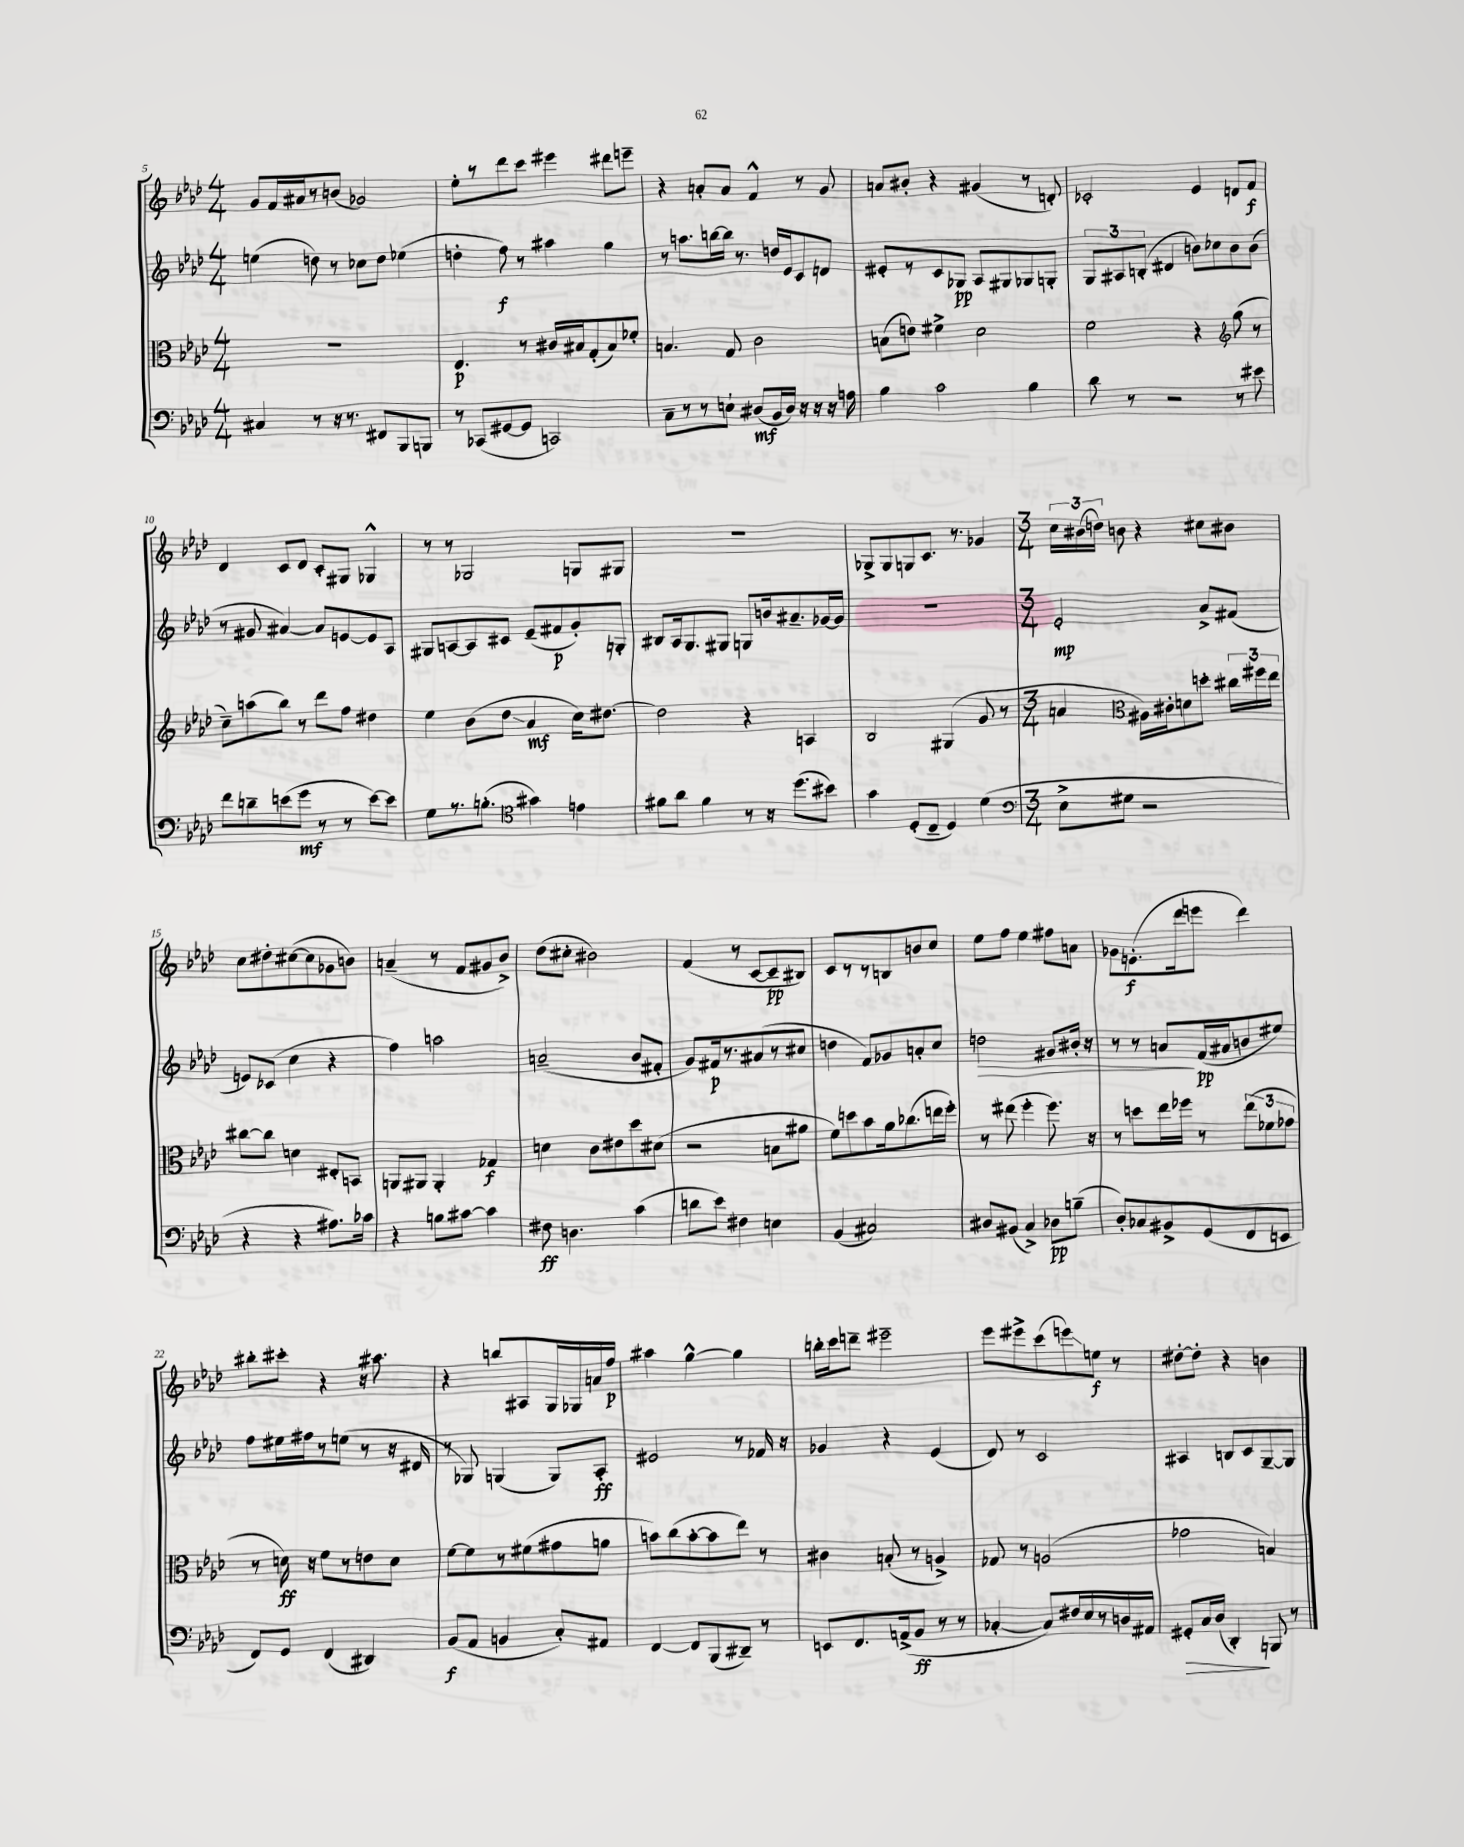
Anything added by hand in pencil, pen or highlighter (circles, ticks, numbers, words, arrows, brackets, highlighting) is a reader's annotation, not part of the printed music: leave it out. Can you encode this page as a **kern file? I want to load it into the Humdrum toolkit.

**kern	**kern	**kern	**kern
*staff4	*staff3	*staff2	*staff1
*clefF4	*clefC3	*clefG2	*clefG2
*k[b-e-a-d-]	*k[b-e-a-d-]	*k[b-e-a-d-]	*k[b-e-a-d-]
*M4/4	*M4/4	*M4/4	*M4/4
4C#	1r	(4ee	8g
.	.	.	16f
.	.	.	16a#
8r	.	8dd)	8r
16r	.	8r	(8b
8.r	.	.	.
.	.	8cc-	2g-)
8FF#	.	8dd	.
8BBB-	.	(4ee-	.
8BBB	.	.	.
=	=	=	=
8r	4.E-	4dd'	8ee-'
(8CC-	.	.	8r
[8GG#	.	8ff)	8ddd-
8GG#]	8r	8r	8ccc
2CC)	16c#	4aa#	4eee#
.	16B#	.	.
.	(8G'	.	.
.	8B#)	4gg	8ddd#
.	8f-'	.	8eee~
=	=	=	=
8C~	4.B	8r	4r
8r	.	8.aa	.
8r	.	.	8a'
.	.	[16bb	.
8E`	8G	16bb]	8a
.	.	8.r	.
(8D#	2c	.	4f^^
16BB-	.	16dd	.
16D#)	.	16e-	.
16r	.	8c	8r
16r	.	.	.
16r	.	8d	8g
16A	.	.	.
=	=	=	=
4B-	(8B	8e#'	8a
.	8e)	8r	8b#'
2c	4f#^	8c	4r
.	.	8G-	.
.	2d-	8A-	(4g#
.	.	8G#	.
4B-	.	8G-	8r
.	.	8G'	8d')
=	=	=	=
8d-	2f	12G	2c-'
.	.	12A#	.
8r	.	.	.
.	.	(12B'	.
2r	.	4d#	.
.	4r	8b)	4e-
.	.	8cc-	.
*	*clefG2	*	*
8r	(8gg	8b	8d
8e#	8r	(8b	8f
=	=	=	=
8f	8cc~)	8r	4d-
8d~	(8aa	8g#	.
(8e	8bb-)	[4a#)	8c
8g	8r	.	8d-
8r	8ddd-	8a#]	8c'
8r	8ff	[8e	8G#
[8e)	4dd#	8e]	4G-^^
8e]	.	8A-	.
=	=	=	=
8G	4ee-	8G#	8r
8.r	.	[8A	8r
.	(8b-	8A]	2G-
(8.B'	.	.	.
.	8dd-	8c#	.
*clefC4	*	*	*
4g#)	4a-	(8e-~	.
.	.	8f#	.
4e	16cc)	8g')	8G
.	[8.dd#	.	.
.	.	8G'	8G#
=	=	=	=
8f#	2dd#]	8B#	1r
8a-	.	16A-	.
.	.	8.G	.
4f#	.	.	.
.	.	8G#	.
8r	4r	8G	.
16r	.	16b	.
(8.dd-	.	8.a#~	.
.	4A	.	.
8b#)	.	[16g-	.
.	.	16g-]	.
=	=	=	=
4g	2B-	1r	8G-^
.	.	.	8G-
(8D-'	.	.	8G
8C~	.	.	8.c
4D-)	(4G#	.	.
.	.	.	8.r
(4d-	8g	.	4g-
.	8r	.	.
=	=	=	=
*clefF4	*	*	*
*M3/4	*M3/4	*M3/4	*M3/4
8E-^	4a	2e-'	24cc
.	.	.	(24b#
.	.	.	24dd)
8G#	.	.	8b
*	*clefC3	*	*
2r	16A#)	.	4r
.	16c#'	.	.
.	8d	.	.
.	8dd'	8a-^	8cc#
.	24cc#	(8f#	8b#
.	24ff#	.	.
.	24ee-	.	.
=	=	=	=
4r	[8cc#	8e)	8cc
.	8cc#]	(8c-	8dd#'
4r	4d	4cc	([8cc#
.	.	.	8cc#]
8.A#)	8E#'	4r	8g-
.	8BB	.	8b)
16c-	.	.	.
=	=	=	=
4r	8AA	4ff)	(4a~
.	8AA#	.	.
8B	4AA#'	2aa	8r
[8c#	.	.	8f
4c#]	4G-	.	8g#
.	.	.	8b-^)
=	=	=	=
8F#	4d	(2a~	(8dd-
4.D	.	.	8cc#'
.	8c	.	2b#)
.	8e#	.	.
(4c	8dd-	8b-	.
.	(8d#	8f#'	.
=	=	=	=
8d	2r	8g)	(4f
8e-)	.	16f#	.
.	.	8.r	.
4F#	.	.	8r
.	.	(8a#	[8c
4E	8B	8r	8c~]
.	8a#	8cc#	8B#)
=	=	=	=
(4BB-	8f)	4dd	8c
.	8dd	.	8r
2C#)	8b-	8f)	8r
.	16a-	8g-	8B
.	(8.cc-	.	.
.	.	8a'	8b
.	16ee	8cc	8cc
.	16ff')	.	.
=	=	=	=
8D#	8r	2dd	8ee-
(8BB#	(8ee#	.	8ff
4C^)	4ff'	.	4ee-
8D-	8.ff)	8g#	8ff#
(8B~	.	16b#'	8a
.	16r	16r	.
=	=	=	=
8D-')	8r	8r	8g-
8C-	8dd	8r	(8.e'
8BB#^	16ee-	8a	.
.	16ff-	.	16ddd-
(8GG	8r	(16f	8eee
.	.	16a#	.
8FF	(12ee-	8b	4ddd-)
.	12f-	.	.
8EE	.	8ee#)	.
.	12g-	.	.
=	=	=	=
8FF)	8r	8ff	8bb#'
8GG	16d)	16ee#	8ccc#'
.	16r	16ff#	.
(4FF	8f	8r	4r
.	8r	(8ee	.
4DD#)	8e	8r	16r
.	.	.	8.aa#
.	8d	16r	.
.	.	16d#	.
=	=	=	=
(8BB-	[8f	8r	4r
8AA-	8f]	8G-)	.
4BB	8r	(4G	8bb
.	(8f#	.	8A#
8C')	8g#	8G)	16G
.	.	.	16G-
8AA#	8a	8A-'	16a
.	.	.	16ff
=	=	=	=
[4FF	8b)	2e#	4aa#
.	(8cc	.	.
8FF]	[8b'	.	[4gg^^
(8BBB-	8b]	.	.
8DD#~)	8ee-)	8r	4gg]
8r	8r	16f-	.
.	.	16r	.
=	=	=	=
8EE	4c#	4g-	16bb'
.	.	.	16ccc
8.FF	.	.	8ddd~
.	(8B'	4r	2eee#~
(16AA^	.	.	.
8BB-	8r	.	.
8r	4A^)	(4e-	.
8r	.	.	.
=	=	=	=
[4C-'	8G-	8d-)	8eee-
.	8r	8r	8eee#^
8C-])	(2A	2c	(8ccc
16F#	.	.	8eee)
16E-	.	.	.
8r	.	.	8ee
16D	.	.	8r
16AA#	.	.	.
=	=	=	=
8GG#'	2g-	4A#	[8dd#'
16C	.	.	8dd#']
(16D-	.	.	.
4DD-')	.	8B	4r
.	.	8c	.
8BBB	4B)	[8G~	4b
8r	.	8G]	.
==	==	==	==
*-	*-	*-	*-
